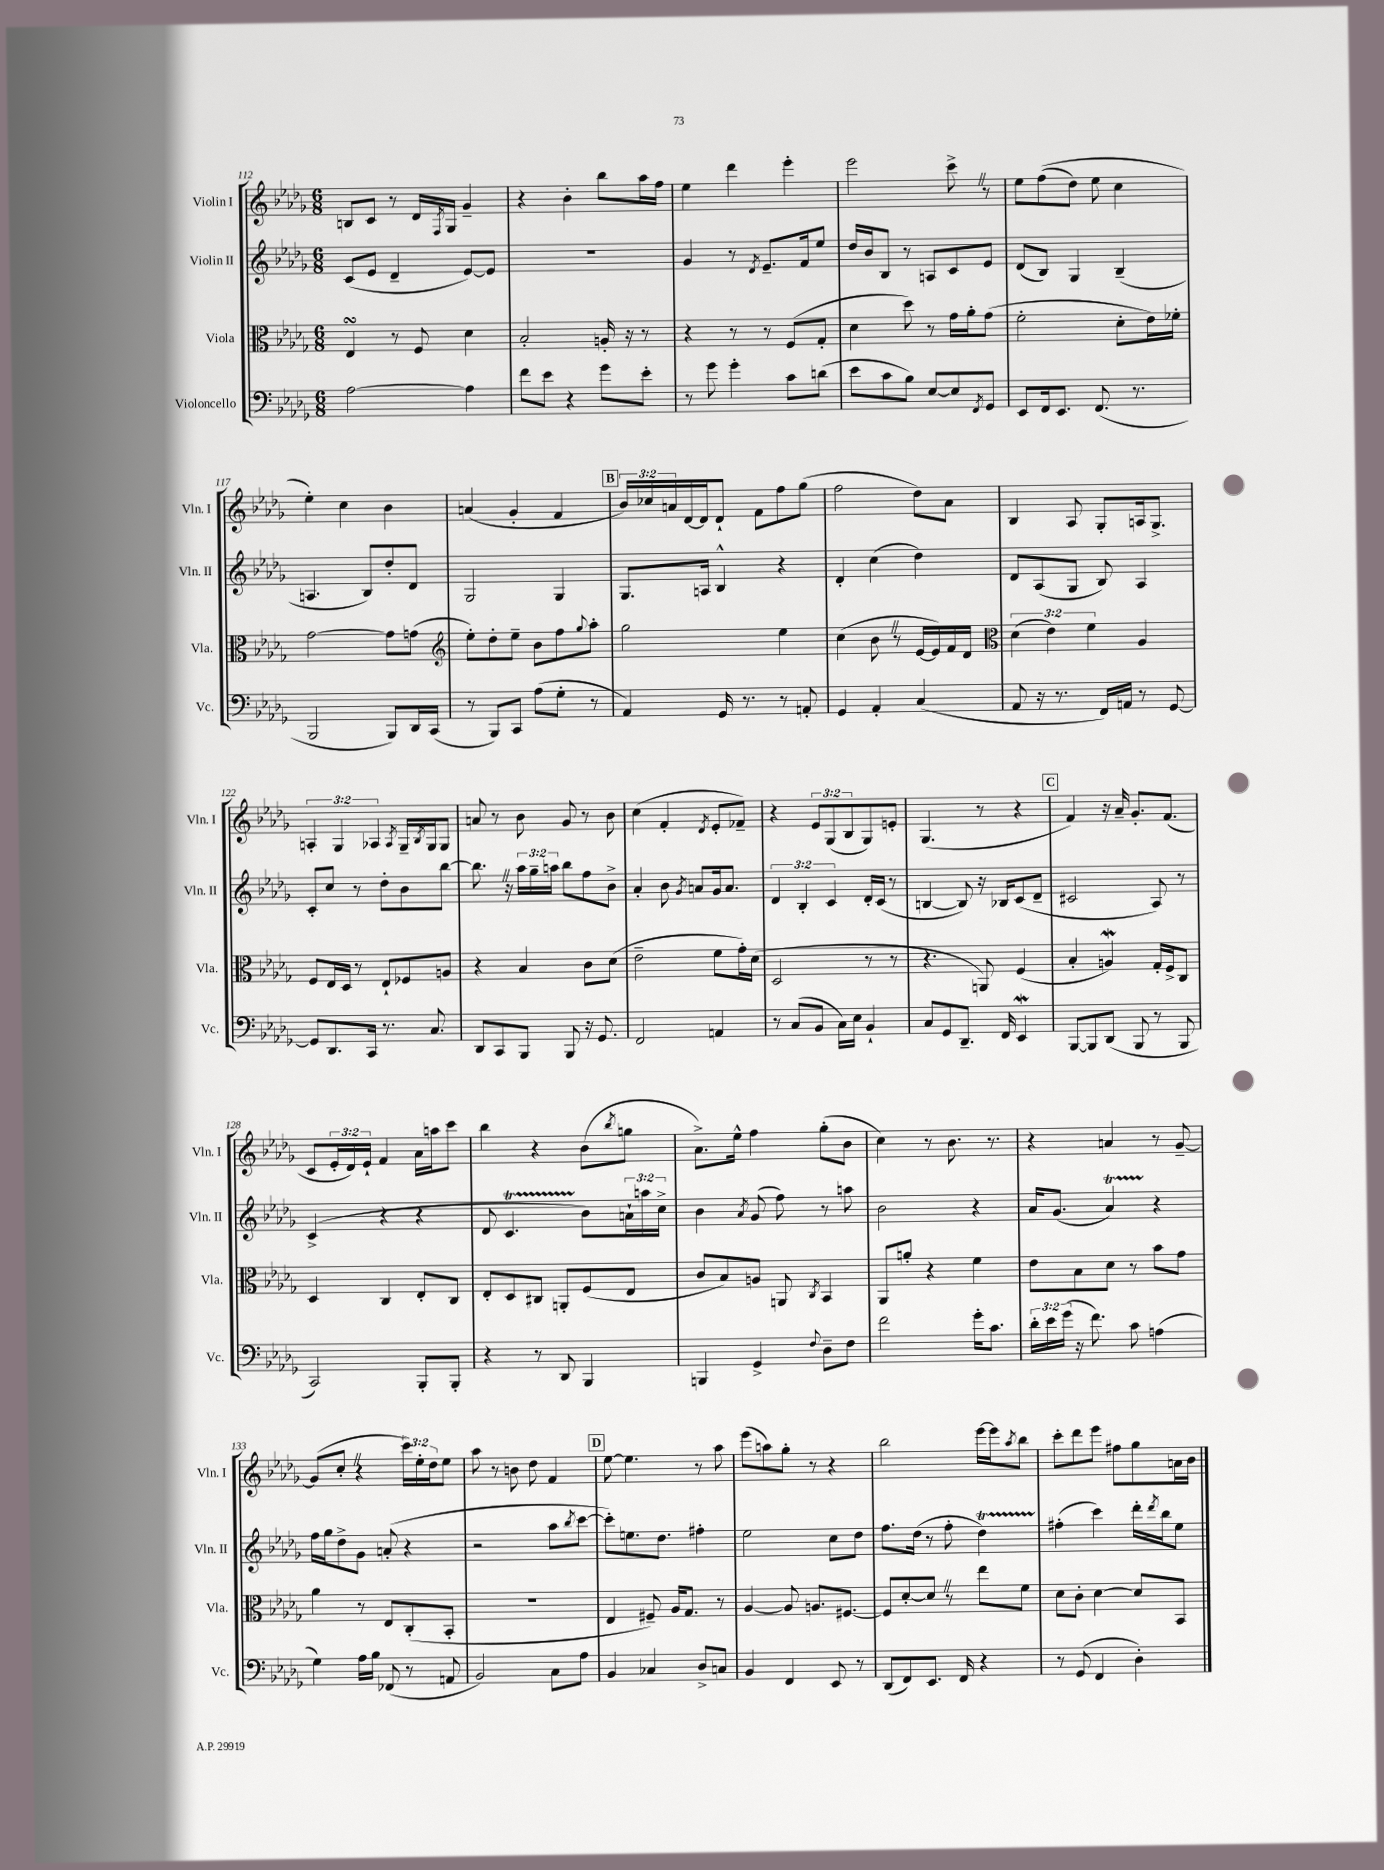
<<
\new StaffGroup <<
\new Staff = "s0" \with { instrumentName = "Violin I" shortInstrumentName = "Vln. I" } {
    \clef treble \key des \major \numericTimeSignature \time 6/8 \override Staff.TupletNumber.text = #tuplet-number::calc-fraction-text
    b8 c'8 r8 des'16 \acciaccatura { f8 } ges16 ges'4-- |
    r4 bes'4-. bes''8 aes''16 f''16 |
    ees''4 des'''4 ees'''4-. |
    ees'''2 c'''8-> \once \override BreathingSign.text = \markup { \musicglyph "scripts.caesura.straight" } \breathe r8 |
    ees''8 f''8(\( des''8) ees''8 c''4 |
    ees''4-.\) c''4 bes'4 |
    a'4( ges'4-. f'4 |
    \mark \markup { \box "B" } \tuplet 3/2 { bes'16) ces''16 a'16 } des'16~ des'16 des'8-! f'8 f''8 ges''8( |
    f''2 des''8) aes'8 |
    bes4 aes8 ges8-. a16 ges8.-> |
    \tuplet 3/2 { a4-. ges4 aes4 } \acciaccatura { aes8 } ges16-- \acciaccatura { bes8 } ges16 ges8 |
    a'8 r8 bes'8 ges'8 r8 bes'8 |
    c''4( f'4-. \acciaccatura { des'8 } ees'8-. fes'8--) |
    r4 \tuplet 3/2 { ees'8 ges8( bes8 } ges8) e'8-. |
    ges4.( r8 r4 |
    \mark \markup { \box "C" } f'4) r16 aes'16-- ges'8.-. f'8.( |
    c'8 \tuplet 3/2 { ees'16-. des'16) ees'16-! } f'4 aes'16 a''16 c'''8 |
    bes''4 r4 bes'8( \acciaccatura { bes''8 } g''8 |
    aes'8.->) ees''16-^ f''4 ges''8-.( bes'8 |
    c''4) r8 bes'8. r8. |
    r4 a'4 r8 ges'8~-- |
    ges'8( c''8-. \once \override BreathingSign.text = \markup { \musicglyph "scripts.caesura.straight" } \breathe r4 \tuplet 3/2 { c'''16) ees''16-. des''16 } ees''8 |
    aes''8 r8 b'8 des''8 f'4 |
    \mark \markup { \box "D" } ees''8~ ees''4. r8 aes''8 |
    ees'''8( a''8) ges''8-. r8 r4 |
    bes''2 ees'''16~ ees'''16 \acciaccatura { aes''8 } bes''8 |
    c'''8-. des'''8 ees'''8 fis''8 ges''8 a'16 bes'16 \bar "|." |
}
\new Staff = "s1" \with { instrumentName = "Violin II" shortInstrumentName = "Vln. II" } {
    \clef treble \key des \major \numericTimeSignature \time 6/8 \override Staff.TupletNumber.text = #tuplet-number::calc-fraction-text
    c'8( ees'8 des'4-- ees'8~) ees'8 |
    R2. |
    ges'4 r8 \acciaccatura { des'8 } ees'8.-- f'16 ees''8 |
    des''16 bes'16 bes8 r8 a8 c'8 ees'8 |
    des'8( bes8) ges4 bes4--( |
    a4. bes8) des''8-. des'8 |
    ges2 ges4 |
    \mark \markup { \box "B" } ges8. a16 bes4-^ r4 |
    des'4-. c''4( des''4) |
    des'8 aes8( ges8 bes8) aes4 |
    c'8-. c''8 r8 des''8-. bes'8 bes''8~ |
    bes''8. \once \override BreathingSign.text = \markup { \musicglyph "scripts.caesura.straight" } \breathe r16 \tuplet 3/2 { aes''16 ges''16-- a''16 } bes''8 f''8 bes'8-> |
    aes'4-. bes'8 \acciaccatura { ges'8 } a'8 ges'16 a'8. |
    \tuplet 3/2 { des'4 bes4-. c'4 } des'16-. c'16( r8 |
    b4~ b8) r16 bes16 c'8( des'8-- |
    \mark \markup { \box "C" } cis'2 aes8) r8 |
    c'4->( r4 r4 |
    des'8 c'4.\startTrillSpan bes'8\stopTrillSpan) \tuplet 3/2 { a'16-! a''16 c''16-> } |
    bes'4 \acciaccatura { aes'8 } ges'8( f''8) r8 a''8 |
    bes'2 r4 |
    aes'16 ges'8.( aes'4\startTrillSpan) r4\stopTrillSpan |
    f''16 ges''16 des''8-> ges'8 a'8-.( r4 |
    r2 aes''8 \acciaccatura { bes''8 } c'''8~ |
    \mark \markup { \box "D" } c'''8-.) e''8. des''8. fis''4-. |
    ees''2 c''8 des''8 |
    f''8. des''16( r8 f''8-. des''4\startTrillSpan) |
    fis''4-.\stopTrillSpan( c'''4) des'''16-. \acciaccatura { des'''8 } bes''16 ees''8 \bar "|." |
}
\new Staff = "s2" \with { instrumentName = "Viola" shortInstrumentName = "Vla." } {
    \clef alto \key des \major \numericTimeSignature \time 6/8 \override Staff.TupletNumber.text = #tuplet-number::calc-fraction-text
    ees4\turn r8 f8 des'4 |
    bes2-. a16-. r16 r8 |
    r4 r8 r8 f8( ges8-. |
    des'4 des''8) r8 ges'16 aes'16-. ges'8( |
    f'2-. des'8-. ees'16) fes'16-. |
    ges'2~ ges'8 g'8( |
    \clef treble ees''8-.) des''8-. ees''8-- bes'8 f''8 \appoggiatura { ges''8 } aes''8-. |
    \mark \markup { \box "B" } ges''2 ees''4 |
    c''4( bes'8 \once \override BreathingSign.text = \markup { \musicglyph "scripts.caesura.straight" } \breathe r8 ees'16~ ees'16) f'16 des'16 |
    \clef alto \tuplet 3/2 { des'4( ees'4) f'4 } aes4 |
    f8 ees16 des16 r8 ees8-! fes8 a8 |
    r4 bes4 c'8 des'8( |
    ees'2-- f'8 ges'16-.) des'16( |
    des2 r8 r8 |
    r4. a,8) f4( |
    \mark \markup { \box "C" } bes4-. a4\mordent) ges16-. f16-> c8 |
    des4 c4 ees8-. c8 |
    ees8-. des8 cis8 a,8-. f8( ees8 |
    c'8 bes8) a8 a,8 \acciaccatura { c8 } bes,4 |
    aes,8 a'8-. r4 f'4 |
    ees'8 bes8 des'8 r8 bes'8 ges'8 |
    aes'4 r8 ees8 c8-.( bes,8-. |
    R2. |
    \mark \markup { \box "D" } ees4 fis8--) aes16 ges8. r8 |
    aes4~ aes8 a8. fis8.~ |
    fis8 des'8~-. des'8 \once \override BreathingSign.text = \markup { \musicglyph "scripts.caesura.straight" } \breathe r8 ees''8 f'8 |
    des'8 c'8-. des'4~ des'8 bes,8 \bar "|." |
}
\new Staff = "s3" \with { instrumentName = "Violoncello" shortInstrumentName = "Vc." } {
    \clef bass \key des \major \numericTimeSignature \time 6/8 \override Staff.TupletNumber.text = #tuplet-number::calc-fraction-text
    aes2~ aes4 |
    f'8 ees'8 r4 ges'8 ees'8-. |
    r8 ges'8 ges'4-. c'8 d'8( |
    ees'8 c'8 bes8) ees8~ ees8 \acciaccatura { f,8 } ges,8 |
    ees,8 f,16 ees,8. f,8.( r8. |
    bes,,2 bes,,8) des,16 c,16( |
    r8 bes,,8) c,8 aes8( ges8-. r8 |
    \mark \markup { \box "B" } aes,4) ges,16 r8. r8 a,8-. |
    ges,4 aes,4-. c4( |
    aes,8 r16 r8. f,16) a,16 r8 ges,8~ |
    ges,8 des,8. c,16 r8. c8. |
    des,8 c,8 bes,,8 bes,,8 r16 ges,8. |
    f,2 a,4 |
    r8 c8( bes,8 c16) ees16 bes,4-! |
    c8 ges,8 des,8.-- f,16 ees,4\mordent |
    \mark \markup { \box "C" } bes,,8~ bes,,8 des,8( bes,,8 r8 bes,,8 |
    c,2) bes,,8-. bes,,8-. |
    r4 r8 des,8 bes,,4 |
    b,,4 ges,4-> \appoggiatura { f8 } des8-- f8 |
    f'2 ges'16-. c'8. |
    \tuplet 3/2 { des'16-. ees'16 ges'16( } r16 f'8.) c'8 a4( |
    ges4) aes16 bes16 fes,8( r8 a,8 |
    bes,2) c8 aes8 |
    \mark \markup { \box "D" } bes,4 ces4 des8-> c8 |
    bes,4 f,4 ees,8 r8 |
    des,8( f,8) ees,8. f,16 r4 |
    r8 ges,8( f,4 des4-.) \bar "|." |
}
>>
>>
\layout { \context { \Score currentBarNumber = #112 } }
